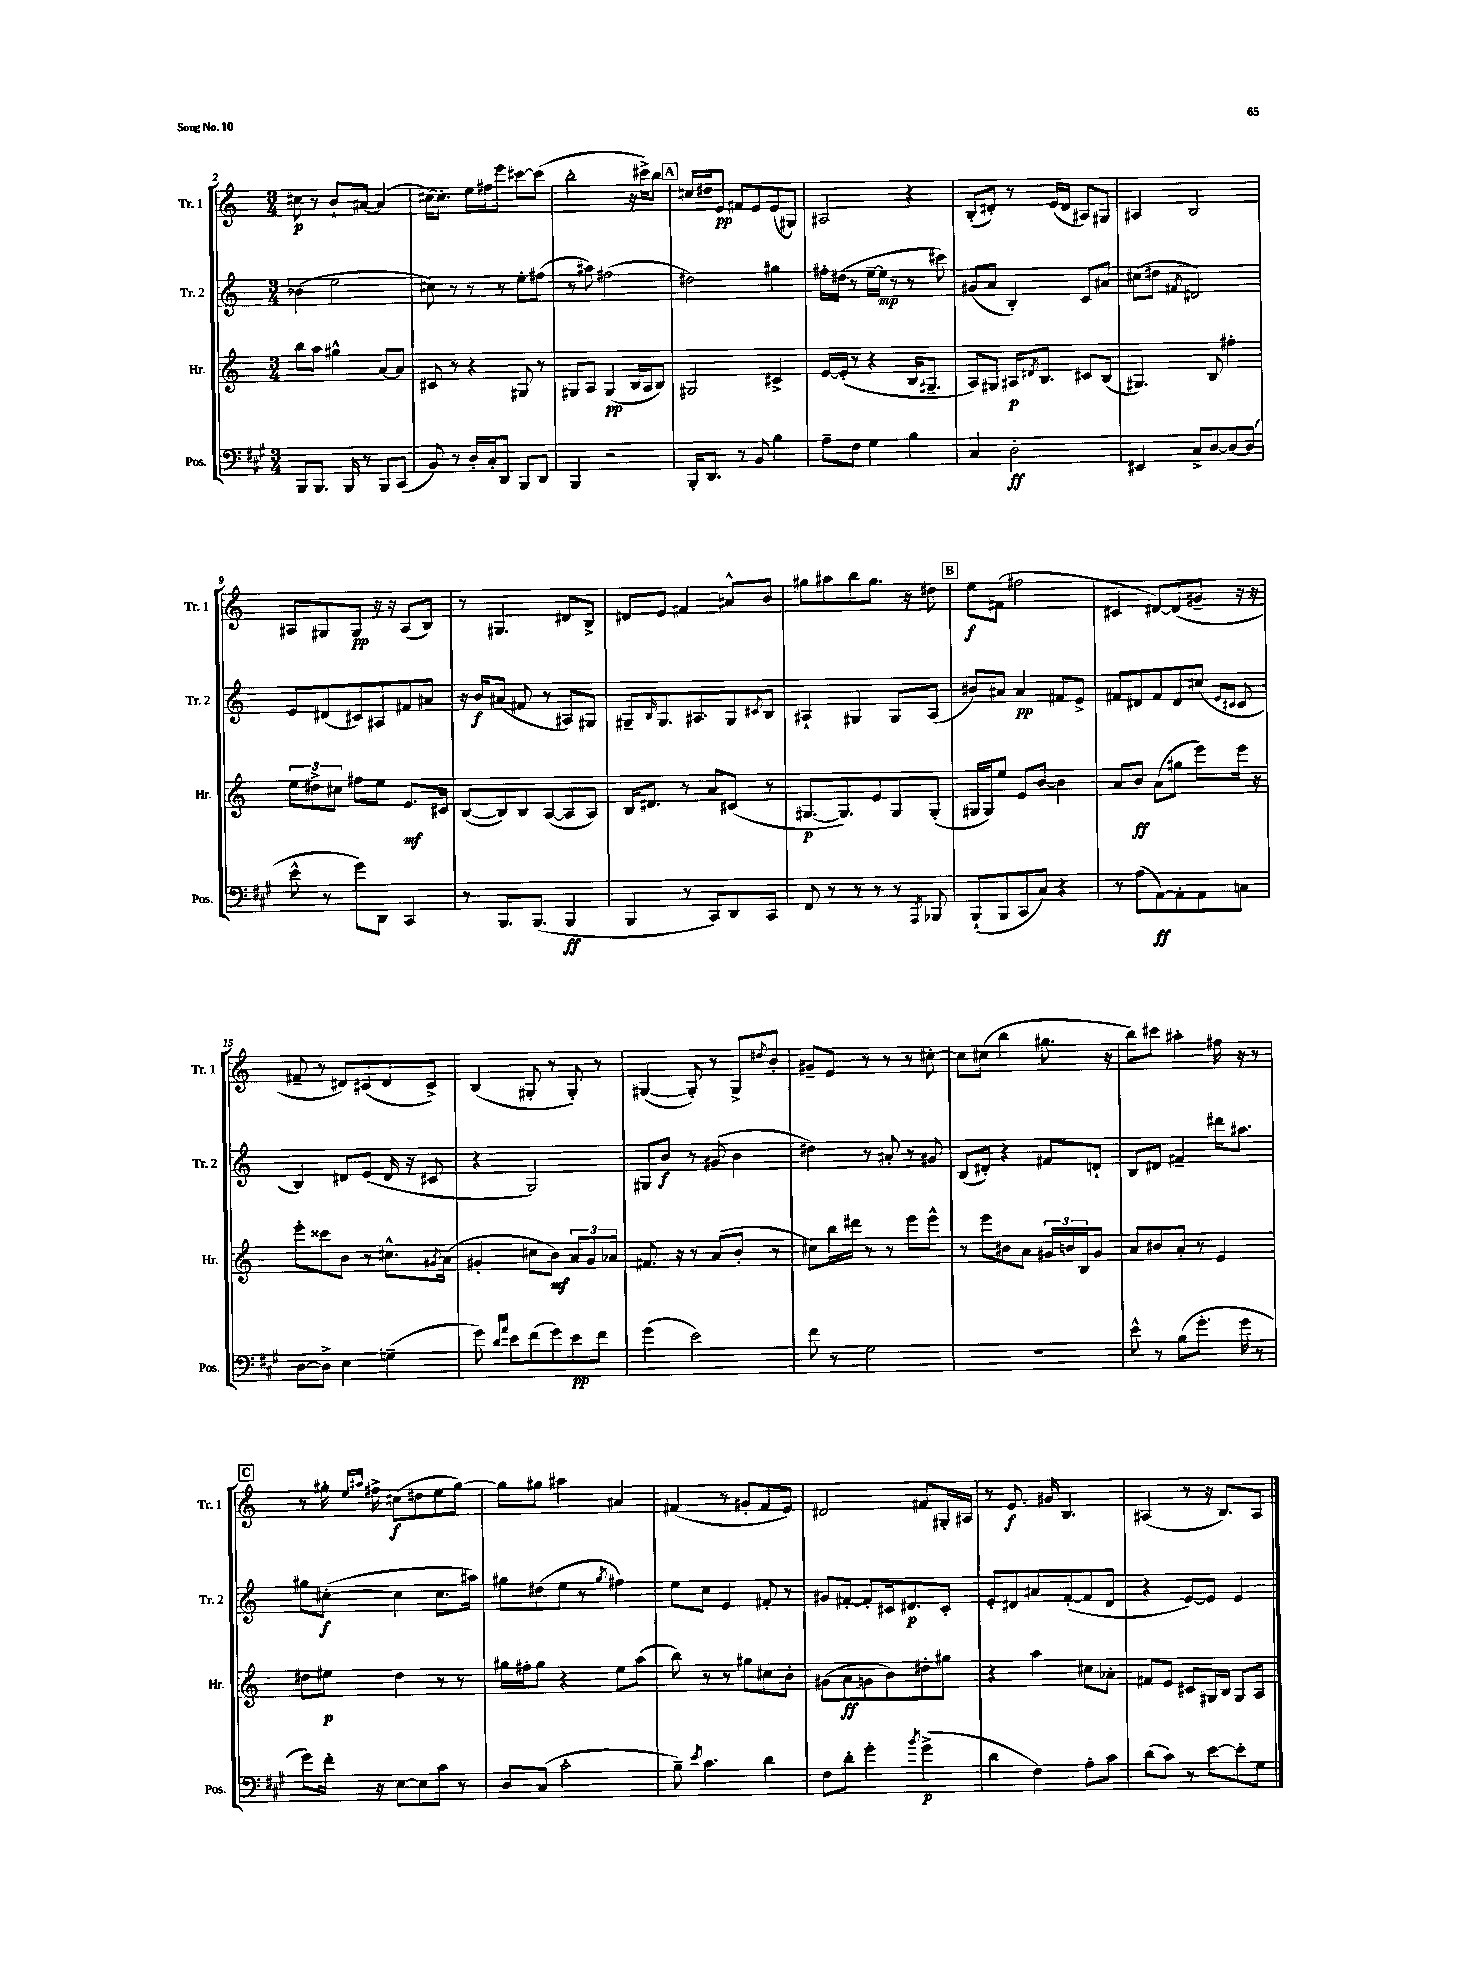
<<
\new StaffGroup <<
\new Staff = "s0" \with { instrumentName = "Tr. 1" shortInstrumentName = "Tr. 1" } {
    \clef treble \key c \major \numericTimeSignature \time 3/4
    cis''8\p r8 b'8-! ais'8~ ais'4( |
    cis''16~) cis''8.-. e''16 fis''16 e'''8 cis'''8~ cis'''8( |
    b''2-. r16 cis'''16->) b''8 |
    \mark \markup { \box "A" } cis''16 dis''16 e'8\pp fis'8 e'8 e'8( gis8) |
    ais2 r4 |
    b8-.( dis'8-.) r8 e'16( dis'16 ais8) gis8 |
    ais4 b2 |
    ais8 gis8 gis8\pp r16 r16 ais8( b8) |
    r8 gis4. dis'8 b8-> |
    dis'8 e'8 fis'4 ais'8-^ b'8 |
    gis''8 ais''8 b''8 gis''8. r16 dis''8 |
    \mark \markup { \box "B" } e''8\f fis'8( fis''2 |
    cis'4 dis'8~) dis'8( gis'8-- r16 r16 |
    fis'8-- r8 dis'8) cis'8( dis'8 cis'8->) |
    b4( gis8-. r8 gis8-.) r8 |
    gis4~( gis8-.) r8 gis8-> \acciaccatura { dis''8 } b'8-. |
    gis'8-- e'8 r8 r8 r8 cis''8~-. |
    cis''8 cis''8( b''4 gis''8. r16 |
    b''8) cis'''8 ais''4-. fis''16 r16 r8 |
    \mark \markup { \box "C" } r8 gis''16-. \grace { e''16 ais''16 } fis''16-> cis''8\f( dis''8 e''8 gis''8~) |
    gis''8 gis''8 ais''4 ais'4 |
    fis'4( r8 gis'8-. fis'8 e'8) |
    dis'2 fis'8 gis16-. ais16 |
    r8 e'8.\f gis'16 b4. |
    ais4( r8 r16 b8.) ais8 \bar "|." |
}
\new Staff = "s1" \with { instrumentName = "Tr. 2" shortInstrumentName = "Tr. 2" } {
    \clef treble \key c \major \numericTimeSignature \time 3/4
    bes'4( e''2 |
    cis''8) r8 r8 r8 e''8-. fis''8( |
    r8 ais''8) fis''2( |
    \mark \markup { \box "A" } dis''2) gis''4 |
    fis''16-. dis''16( r8 e''16~-- e''16\mp r8 r8 cis'''8) |
    gis'8( a'8 b4-.) c'8 ais'8 |
    cis''8( dis''8 \acciaccatura { fis'8 } dis'2) |
    e'8 dis'8( cis'8) ais8 fis'8 ais'8 |
    r16 b'16\f ais'8( fis'8 r8 ais8) gis8 |
    gis8-- \grace { b16 } gis8. ais8. gis8 \acciaccatura { cis'8 } b8 |
    ais4-! gis4 gis8 ais8( |
    \mark \markup { \box "B" } bis'8) ais'8 ais'4\pp fis'8 e'8-> |
    fis'8 dis'8 fis'8 dis'8 cis''8( \grace { e'16 cis'16 } cis'8 |
    b4) dis'8 e'8( dis'16 r16 cis'8 |
    r4 g2) |
    gis8 b'8\f r8 gis'8( b'4 |
    dis''4) r8 ais'8-. r8 gis'8 |
    b8( dis'8-.) r4 fis'8 d'8-! |
    b8 dis'8 fis'4-- dis'''16 ais''8. |
    \mark \markup { \box "C" } gis''8 cis''8~-.\f( cis''4 cis''8. ais''16) |
    gis''8 dis''8( e''8 r8 \acciaccatura { gis''8 } fis''4) |
    e''8 c''8 e'4 fis'8-. r8 |
    gis'8 fis'8~-. fis'8-. cis'16 dis'8.\p cis'8-. |
    e'8-. dis'8 ais'8 f'8~-.( f'8 dis'8 |
    r4 e'8~) e'8 e'4 \bar "|." |
}
\new Staff = "s2" \with { instrumentName = "Hr." shortInstrumentName = "Hr." } {
    \clef treble \key c \major \numericTimeSignature \time 3/4
    b''8 a''8 gis''4-^ a'8~ a'8 |
    cis'8 r8 r4 gis8 r8 |
    gis8 a8 gis4\pp( b16 a16 b8) |
    \mark \markup { \box "A" } gis2 cis'4-> |
    e'16~ e'16-.( r8 r4 b16 gis8.-- |
    a8) gis8 ais16\p \acciaccatura { dis'8 } b8. cis'8 b8( |
    gis4.) b8 fis''4-. |
    \tuplet 3/2 { e''8 dis''8-> cis''8 } fis''8 e''8 e'8.\mf cis'16 |
    b8~( b8) b8 a8~( a8 a8) |
    b16 dis'8. r8 a'8 cis'8( r8 |
    gis8.~\p gis8.) e'8 gis8 gis8-.( |
    \mark \markup { \box "B" } gis16 gis16) e''8 e'8 b'8~ b'4 |
    a'8 b'8\ff a'8( gis''8 e'''8) e'''16 r16 |
    e'''8-. cisis'''8 b'8 r8 cis''8.-^ \acciaccatura { gis'8 } a'16( |
    gis'4-. cis''8 b'8\mf) \tuplet 3/2 { a'8 gis'8 aes'8 } |
    fis'8. r16 r8 a'8( b'8-. r8 |
    cis''8) b''16 dis'''16 r8 r8 e'''8 e'''8-^ |
    r8 e'''8 bis'8 a'8 \tuplet 3/2 { gis'16 b'16 b16 } gis'8 |
    a'8 bis'8 a'8-. r8 e'4 |
    \mark \markup { \box "C" } dis''8 eis''8\p dis''4 r8 r8 |
    gis''16 fis''16-. gis''8 r4 e''8 a''8( |
    b''8) r8 r8 gis''8 cis''8 b'8-. |
    gis'8( a'8\ff g'8 b'8) dis''8-. gis''8 |
    r4 a''4 cis''8 aes'8-. |
    fis'8 e'8 cis'8 gis16 b16 gis8 a8 \bar "|." |
}
\new Staff = "s3" \with { instrumentName = "Pos." shortInstrumentName = "Pos." } {
    \clef bass \key a \major \numericTimeSignature \time 3/4
    b,,8 b,,8. b,,16 r8 b,,8 cis,8( |
    b,8) r8 d16-. cis16-. d,8 b,,8 d,8 |
    b,,4 r2 |
    \mark \markup { \box "A" } b,,16-. d,8. r8 b,8 b4 |
    a8-- fis8 gis4 b4 |
    cis4 d2-.\ff |
    eis,4 cis8-> d8~ d8~ d8( |
    e'8-^ r8 gis'8) d,8 cis,4 |
    r8 b,,8. b,,8.( b,,4\ff |
    b,,4 r8 cis,8) d,8 cis,8 |
    fis,8 r8 r8 r8 r8 \acciaccatura { a,,8 } bes,,8 |
    \mark \markup { \box "B" } b,,8-!( b,,8 cis,8 cis8) r4 |
    r8 a8( a,8~\ff) a,8-. a,8 c8 |
    d8~ d8-> e4 g4--( |
    gis'8) \grace { d'16 a'16 } e'8 fis'8( gis'8) e'8\pp fis'8 |
    gis'4( e'2) |
    fis'8 r8 gis2 |
    R2. |
    e'8-^ r8 b8( gis'8.-. gis'16 r8 |
    \mark \markup { \box "C" } gis'8) fis'16-. r16 e8~ e8 cis'8 r8 |
    d8 cis8( cis'2-. |
    b8--) \acciaccatura { e'8 } cis'4. d'4 |
    fis8 d'8-. gis'4-. \acciaccatura { b'8 } gis'4->\p( |
    d'4 fis4) a8-. cis'8 |
    d'8( cis'8) r8 e'8~ e'8-. gis8 \bar "|." |
}
>>
>>
\layout { \context { \Score currentBarNumber = #2 } }
